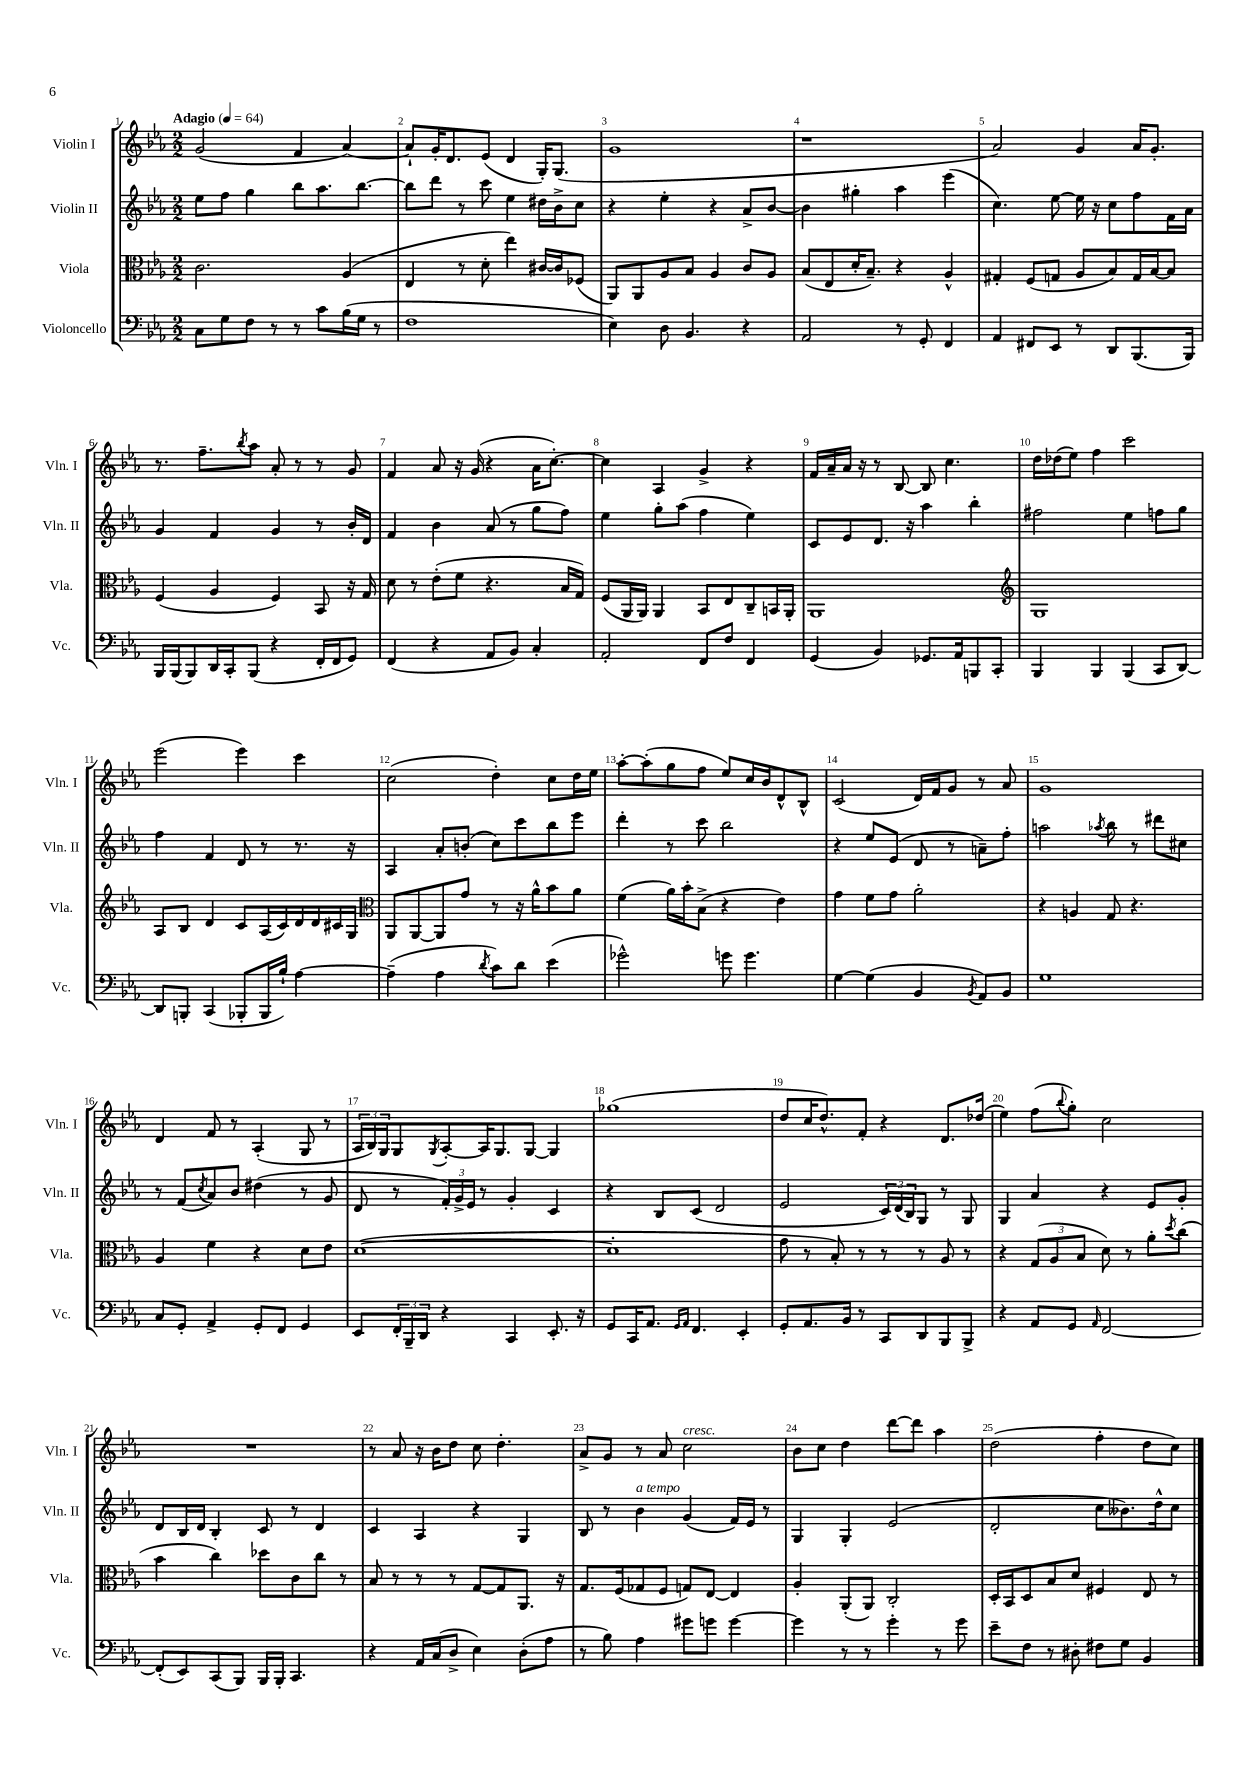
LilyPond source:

<<
\new StaffGroup <<
\new Staff = "s0" \with { instrumentName = "Violin I" shortInstrumentName = "Vln. I" } {
    \clef treble \key ees \major \numericTimeSignature \time 2/2 \tempo "Adagio" 4 = 64
    g'2( f'4 aes'4~) |
    aes'8-! g'16-. d'8. ees'8( d'4 g16-.) g8.( |
    g'1 |
    r1 |
    aes'2) g'4 aes'16 g'8.-. |
    r8. f''8.-- \acciaccatura { bes''8 } aes''8 aes'8-. r8 r8 g'8 |
    f'4 aes'8 r16 g'16( r4 aes'16 c''8.~-.) |
    c''4 aes4 g'4-> r4 |
    f'16 aes'16-- aes'16 r16 r8 bes8~ bes8 c''4. |
    d''16 des''16( ees''8) f''4 c'''2 |
    ees'''2( ees'''4) c'''4 |
    c''2( d''4-.) c''8 d''16 ees''16 |
    aes''8~-. aes''8-.( g''8 f''8 ees''8) c''16 bes'16 d'8-^ bes8-^ |
    c'2( d'16) f'16 g'8 r8 aes'8 |
    g'1 |
    d'4 f'8 r8 aes4-.( g8 r8 |
    \tuplet 3/2 { aes16 bes16) g16 } g8 \acciaccatura { g8 } aes8~-. aes16 g8. g8~ g4 |
    ges''1( |
    d''8 c''16 d''8.-^) f'8-. r4 d'8. des''16( |
    ees''4) f''8( \appoggiatura { bes''8 } g''8-.) c''2 |
    R1 |
    r8 aes'8 r16 bes'16 d''8 c''8 d''4.-. |
    aes'8-> g'8 r8 aes'8 c''2^\markup { \italic "cresc." } |
    bes'8 c''8 d''4 d'''8~ d'''8 aes''4 |
    d''2( f''4-. d''8 c''8) \bar "|." |
}
\new Staff = "s1" \with { instrumentName = "Violin II" shortInstrumentName = "Vln. II" } {
    \clef treble \key ees \major \numericTimeSignature \time 2/2
    ees''8 f''8 g''4 bes''8 aes''8. bes''8.~ |
    bes''8 d'''8 r8 c'''8 ees''4 dis''16 bes'16-> c''8 |
    r4 ees''4-. r4 aes'8-> bes'8~ |
    bes'4 gis''4-. aes''4 ees'''4( |
    c''4.) ees''8~ ees''16 r16 c''8 f''8 f'16 aes'16 |
    g'4 f'4 g'4 r8 bes'16-. d'16 |
    f'4 bes'4 aes'8( r8 g''8 f''8) |
    ees''4 g''8-. aes''8( f''4 ees''4) |
    c'8 ees'8 d'8. r16 aes''4 bes''4-. |
    fis''2 ees''4 f''8 g''8 |
    f''4 f'4 d'8 r8 r8. r16 |
    aes4 aes'8-. b'8-.( c''8) c'''8 bes''8 ees'''8 |
    d'''4-. r8 c'''8 bes''2 |
    r4 ees''8 ees'8( d'8 r8 a'8--) f''8-. |
    a''2 \acciaccatura { aes''8 } bes''8 r8 dis'''8 cis''8 |
    r8 f'8( \acciaccatura { c''8 } aes'8) bes'8 dis''4( r8 g'8 |
    d'8 r8 \tuplet 3/2 { f'16-.) g'16-> ees'16 } r8 g'4-. c'4 |
    r4 bes8 c'8( d'2 |
    ees'2 \tuplet 3/2 { c'16) d'16( bes16) } g8 r8 g8 |
    g4 aes'4 r4 ees'8 g'8-. |
    d'8 bes16 d'16 bes4-. c'8 r8 d'4 |
    c'4 aes4 r4 g4 |
    bes8 r8 bes'4^\markup { \italic "a tempo" } g'4( f'16) ees'16 r8 |
    g4 g4-. ees'2( |
    d'2-. c''8 beses'8.) d''16-^ c''8 \bar "|." |
}
\new Staff = "s2" \with { instrumentName = "Viola" shortInstrumentName = "Vla." } {
    \clef alto \key ees \major \numericTimeSignature \time 2/2
    c'2. aes4( |
    ees4 r8 d'8-. ees''4) cis'16~ cis'16 fes8( |
    aes,8) aes,8 aes8 bes8 aes4 c'8 aes8 |
    bes8( ees8 d'16-. bes8.--) r4 aes4-^ |
    gis4-. f8( g8 aes8 bes8) g16 bes16~ bes8 |
    f4( aes4 f4) bes,8 r16 g16 |
    d'8 r8 ees'8-.( f'8 r4. bes16 g16) |
    f8( aes,16 aes,16) aes,4 bes,8 ees8 c8-- b,16 aes,16-. |
    aes,1 |
    \clef treble g1 |
    aes8 bes8 d'4 c'8 aes16( c'16) d'16 d'16 cis'16 g16 |
    \clef alto aes,8 aes,8~ aes,8 g'8 r8 r16 aes'16-^ bes'8 aes'8 |
    f'4( aes'16) bes'16-. bes8->( r4 ees'4) |
    g'4 f'8 g'8 aes'2-. |
    r4 a4 g8 r4. |
    aes4 f'4 r4 d'8 ees'8 |
    d'1~( |
    d'1-. |
    g'8 r8 bes8-.) r8 r8 r8 aes8 r8 |
    r4 \tuplet 3/2 { g8( aes8 bes8 } d'8) r8 aes'8-. \acciaccatura { d''8 } c''8( |
    bes'4 c''4) des''8 c'8 c''8 r8 |
    bes8 r8 r8 r8 g8~ g8 aes,8. r16 |
    g8. f16( ges8 f8 g8) ees8~ ees4 |
    aes4-. aes,8-.( aes,8) c2-. |
    d16-. bes,16 d8 bes8 d'8 fis4 ees8 r8 \bar "|." |
}
\new Staff = "s3" \with { instrumentName = "Violoncello" shortInstrumentName = "Vc." } {
    \clef bass \key ees \major \numericTimeSignature \time 2/2
    c8 g8 f8 r8 r8 c'8 bes16( g16 r8 |
    f1 |
    ees4) d8 bes,4. r4 |
    aes,2 r8 g,8-. f,4 |
    aes,4 fis,8 ees,8 r8 d,8 bes,,8.( bes,,16) |
    bes,,16 bes,,16( bes,,8) d,16 c,16-. bes,,8( r4 f,16-. f,16 g,8) |
    f,4( r4 aes,8 bes,8) c4-. |
    aes,2-. f,8 f8 f,4 |
    g,4( bes,4) ges,8. aes,16 b,,8 c,8-. |
    bes,,4 bes,,4 bes,,4( c,8 d,8~) |
    d,8 b,,8-. c,4( bes,,8-. bes,,16 bes16-!) aes4~ |
    aes4--( aes4 \acciaccatura { d'8 } c'8) d'8 ees'4( |
    ges'2-^) g'8 g'4. |
    g4~ g4( bes,4 \acciaccatura { bes,8 } aes,8) bes,8 |
    g1 |
    c8 g,8-. aes,4-> g,8-. f,8 g,4 |
    ees,8 \tuplet 3/2 { f,16-. bes,,16-- d,16 } r4 c,4 ees,8.-. r16 |
    g,8 c,16 aes,8. \grace { g,16 aes,16 } f,4. ees,4-. |
    g,8-. aes,8. bes,16 r8 c,8 d,8 bes,,8 bes,,8-> |
    r4 aes,8 g,8 \grace { aes,16 } f,2~ |
    f,8-.( ees,8) c,8( bes,,8) bes,,16 bes,,16-. c,4. |
    r4 aes,16 c16( d8-> ees4) d8-.( aes8 |
    r8 bes8) aes4 gis'8 g'8 g'4~ |
    g'4 r8 r8 g'4-. r8 g'8 |
    ees'8-- f8 r8 dis8-. fis8 g8 bes,4 \bar "|." |
}
>>
>>
\layout { \context { \Score \override BarNumber.break-visibility = ##(#f #t #t) barNumberVisibility = #all-bar-numbers-visible } }
